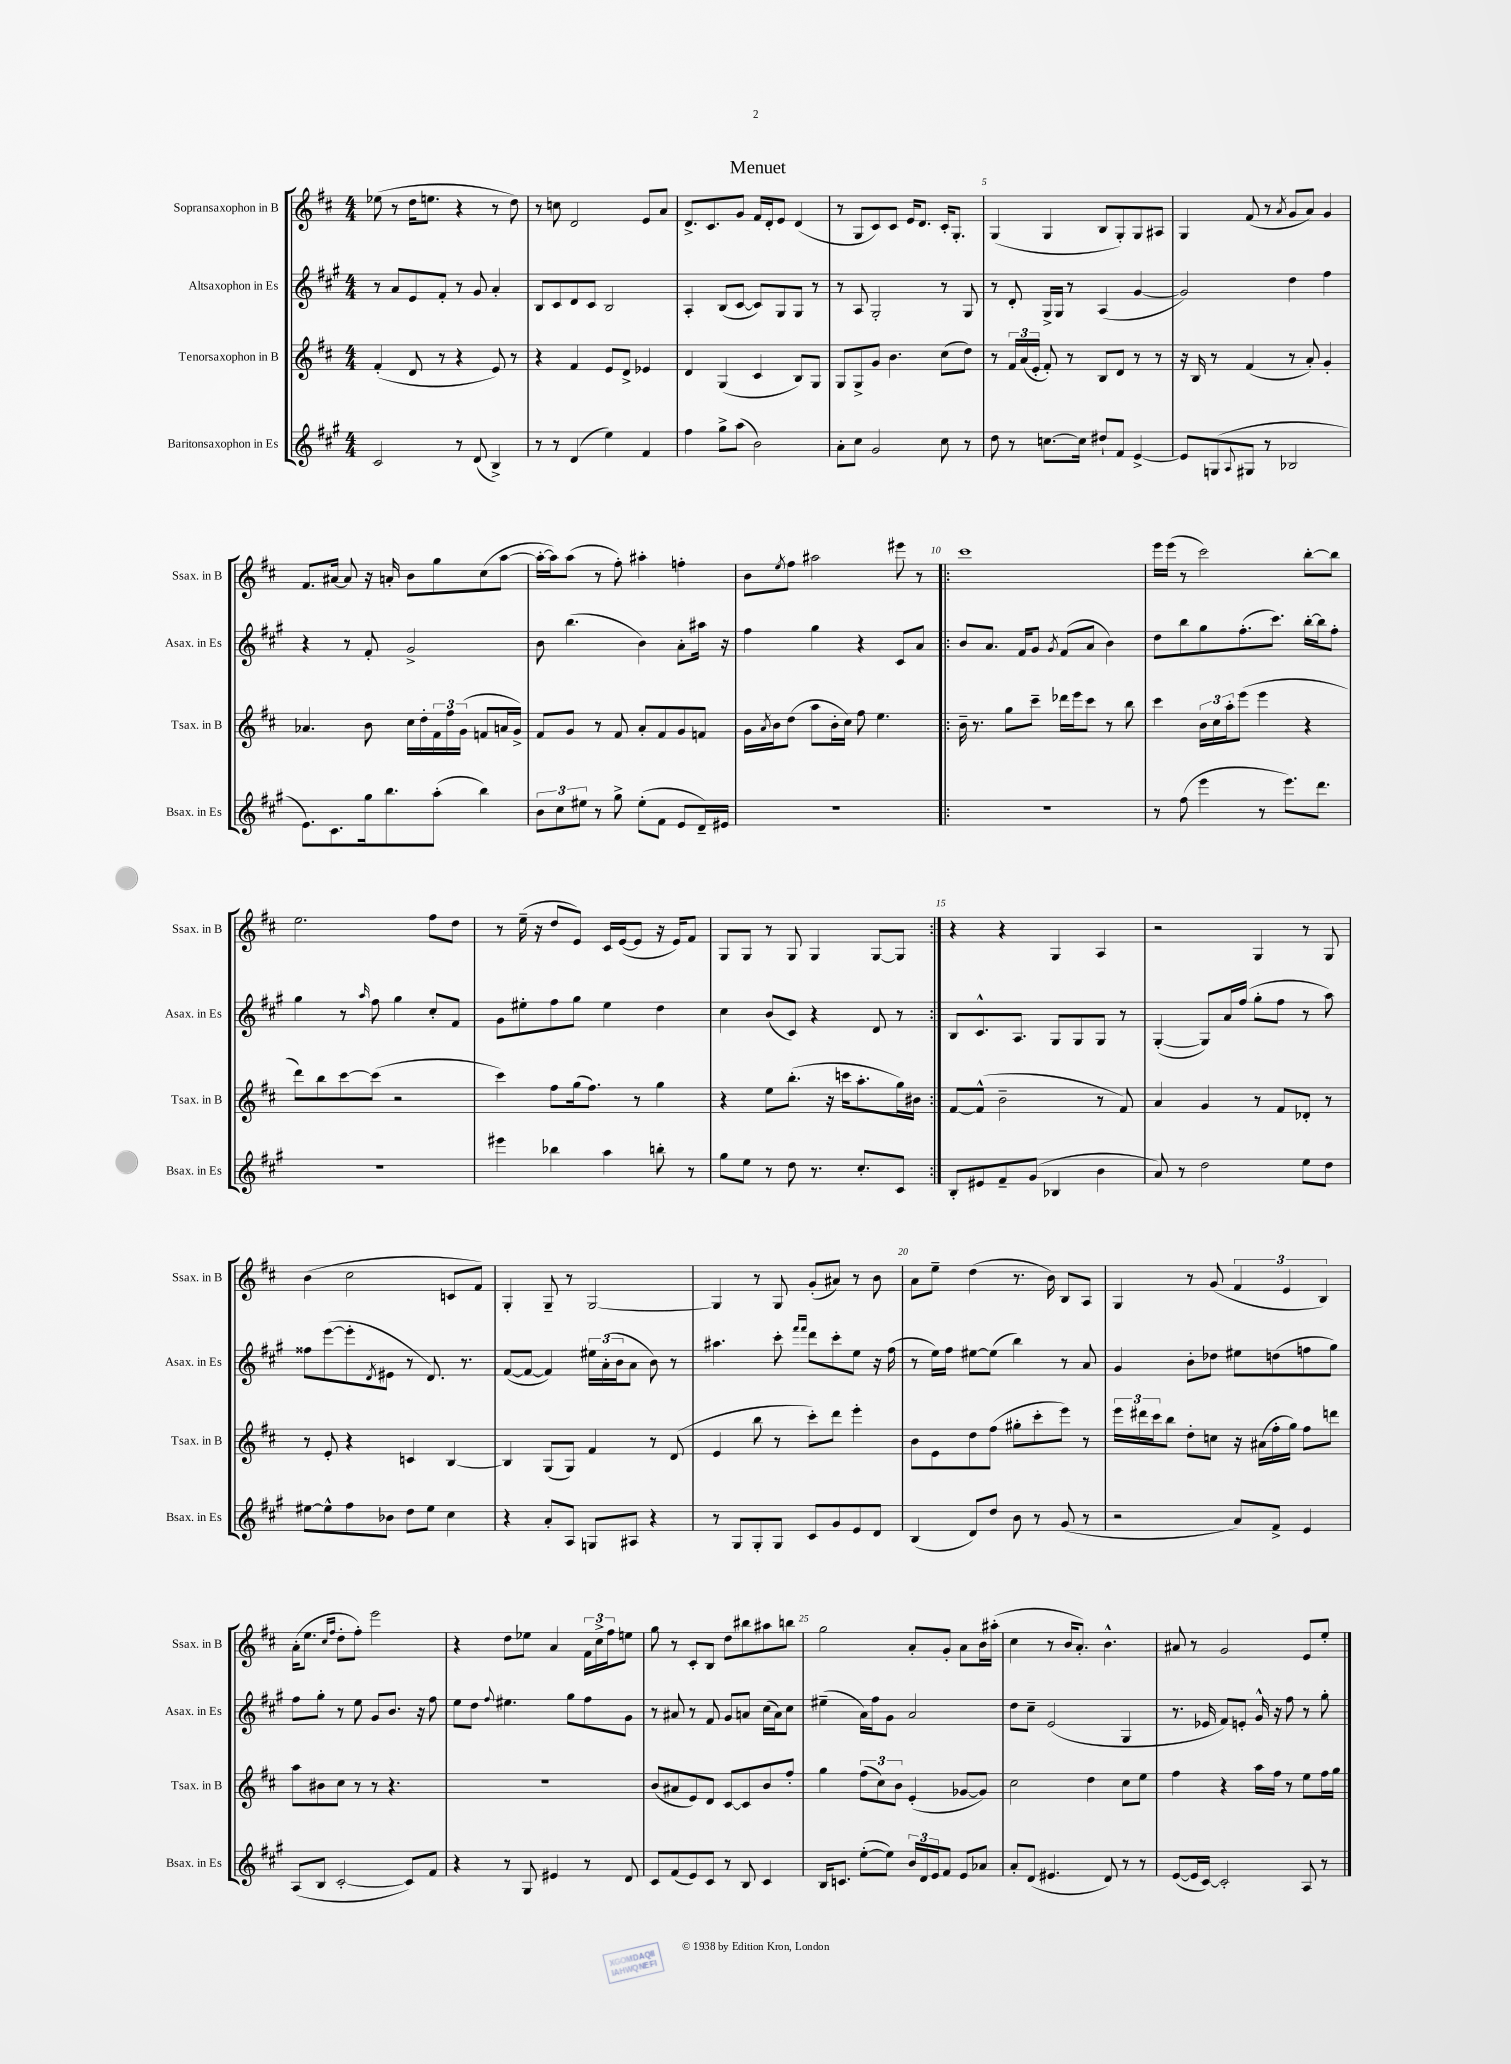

**kern	**kern	**kern	**kern
*staff4	*staff3	*staff2	*staff1
*clefG2	*clefG2	*clefG2	*clefG2
*k[f#c#g#]	*k[f#c#]	*k[f#c#g#]	*k[f#c#]
*M4/4	*M4/4	*M4/4	*M4/4
2c#/	(4f#'/	8r	(8ee-\
.	.	8a/L	8r
.	8d/	8e/	16dd\LK
.	.	.	8.ee\J
.	8r	8f#'/J	.
8r	4r	8r	4r
(8d/	.	8g#/	.
4B^/)	8e/)	4a'/	8r
.	8r	.	8dd\)
=	=	=	=
8r	4r	8B/L	8r
8r	.	8c#/	8cc\
(4d/	4f#/	8d/	2d/
.	.	8c#/J	.
4ee\)	8e/L	2B/	.
.	8d^/J	.	.
4f#/	4e-/	.	8e/L
.	.	.	8a/J
=	=	=	=
4ff#\	4d/	4A'/	8.d^/L
.	.	.	8.c#/
8gg#^\L	(4G/	(8B/L	.
(8aa\J	.	[8c#/J	8g/J
2b\)	4c#/	8c#/]L)	16f#/LL
.	.	.	16d'/J
.	.	8G#/	8e/J
.	8B/L)	8G#/J	(4d/
.	8G/J	8r	.
=	=	=	=
8a'\L	8G/L	8r	8r
8cc#\J	8G^/	8A/	8G/L
2g#/	8g/J	2G#'/	8c#/)
.	4.b\	.	8c#/J
.	.	.	16e/LK
.	.	.	8.d/J
8cc#\	(8cc#\L	8r	16c#'/LK
.	.	.	8.G'/J
8r	8dd\J)	8G#/	.
=	=	=	=
8dd\	8r	8r	(4G/
8r	24f#/LL	8d'/	.
.	(24a/	.	.
.	24e'/JJ	.	.
[8.cc\L	8f#'/)	16G#^/LL	4G/
.	.	16G#/JJ	.
.	8r	8r	.
16cc\]Jk	.	.	.
8dd#`/L	8B/L	(4A/	8B/L
8f#/J	8d/J	.	8G'/)
[4e^/	8r	[4g#/	8G/
.	8r	.	8A#/J
=	=	=	=
8e/]L	16r	2g#/])	4G/
.	16B/	.	.
(8G/	8r	.	.
8qqA/	.	.	.
8G#/J	(4f#/	.	(8f#/
8r	.	.	8r
.	.	.	8qa/
2B-/	8r	4dd\	8g/L
.	8a'/)	.	8a/J)
.	4g'/	4ff#\	4g/
=	=	=	=
8.e\L)	4.a-/	4r	8.f#/L
8.c#\	.	.	[16a#/Jk
.	.	8r	8a#/]
16gg#\k	8b\	8f#'/	16r
8.bb\	.	.	16a'/
.	16cc#\LL	2g#^/	8b\L
.	16dd'\	.	.
(8aa'\J	24f#\	.	8gg\
.	24ff#\	.	.
.	(24g\JJ	.	.
4bb\)	8f/L	.	(8cc#\
.	16a/L	.	[8aa\J
.	16g^/JJ)	.	.
=	=	=	=
12b\L	8f#/L	8b\	16aa'\_LL
.	.	.	16aa\]J)
12cc#\	.	.	.
.	8g/J	(4.bb\	(8aa\J
12ee#\J	.	.	.
8r	8r	.	8r
8gg#^\	8f#/	.	8ff#'\)
(8ee#'\L	8a'/L	4b\)	4aa#'\
8f#\J	8f#/	.	.
8e/L	8g/	8a'\L	4ff'\
16d~/L)	8f/J	16aa#\Jk	.
16e#/JJ	.	16r	.
=	=	=	=
1r	16g\LL	4ff#\	8b\L
.	8qa/	.	.
.	16b\J	.	.
.	.	.	8qee/
.	(8dd\J	.	8ff#\J
.	8aa\L	4gg#\	2aa#\
.	16b'\L	.	.
.	16cc#\JJ)	.	.
.	8ff#\	4r	.
.	4.ee\	.	.
.	.	8c#/L	8eee#\
.	.	8a/J	8r
=!|:	=!|:	=!|:	=!|:
1r	16b~\	8b/L	1ccc#
.	8.r	.	.
.	.	8.a/J	.
.	8gg\L	.	.
.	.	16f#/LK	.
.	8ccc#~\J	8g#/J	.
.	.	8qg#/	.
.	16ddd-\LL	(8f#/L	.
.	16eee\J	.	.
.	8ccc#\J	8a/J	.
.	8r	4b\)	.
.	8bb\	.	.
=	=	=	=
8r	4ccc#\	8dd\L	16eee\LL
.	.	.	(16eee\JJ
(8ff#\	.	8bb\	8r
4eee\	24b\LL	8gg#\	2ccc#\)
.	24cc#\	.	.
.	24aa'\J	.	.
.	(8eee\J	(8.ff#'\	.
8r	4eee\	.	.
.	.	8.ccc#\J)	.
8.eee\L)	.	.	.
.	4r	[16bb'\LL	[8bb'\L
8.ddd\J	.	16bb\]J	.
.	.	8ff#'\J	8bb\]J
=	=	=	=
1r	8ddd\L)	4gg#\	2.ee\
.	8bb\	.	.
.	[8ccc#\	8r	.
.	.	16qqaa/	.
.	(8ccc#\]J	8ff#\	.
.	2r	4gg#\	.
.	.	8cc#'/L	8ff#\L
.	.	8f#/J	8dd\J
=	=	=	=
4eee#\	4ccc#\)	8g#\L	8r
.	.	8ee#'\	(16ee~\
.	.	.	16r
4bb-\	8ff#\L	8ff#\	8dd/L
.	(16gg\k	8gg#\J	8e/J)
.	8.ff#\J)	.	.
4aa\	.	4ee#\	16c#/LL
.	.	.	([16e/J
.	8r	.	8e/]J
8bb'\	4gg\	4dd\	16r
.	.	.	16e/LK)
8r	.	.	8f#/J
=	=	=	=
8gg#\L	4r	4cc#\	8G/L
8ee\J	.	.	8G/J
8r	8ee\L	(8b/L	8r
8dd\	(8.bb'\J	8c#/J)	8G/
8.r	.	4r	4G/
.	16r	.	.
.	16ccc\LK	.	.
8.cc#'/L	8.aa'\	.	.
.	.	8d/	[8G/L
8c#/J	16gg\L)	8r	8G/]J
.	16b#\JJ	.	.
=:|!	=:|!	=:|!	=:|!
8B'/L	[8f#/L	8B/L	4r
8e#/	(8f#^^/]J	8.c#^^/	.
8f#~/	2b~\	.	4r
.	.	8.A/J	.
(8g#/J	.	.	.
4B-/	.	8G#/L	4G/
.	.	8G#/	.
4b\	8r	8G#/J	4A/
.	8f#/)	8r	.
=	=	=	=
8a/)	4a/	([4G#'/	2r
8r	.	.	.
2dd\	4g/	8G#/]L)	.
.	.	16a/L	.
.	.	(16ff#/JJ	.
.	8r	8gg#'\L	4G/
.	8f#/L	8ff#\J	.
8ee\L	8d-'/J	8r	8r
8dd\J	8r	8aa\)	8G/
=	=	=	=
[8ee#\L	8r	8ff##\L	(4b\
8ee#^^\]	8e'/	([8eee\	.
8ff#\	4r	8eee'\]	2cc#\
.	.	8qd/	.
8b-\J	.	8e#\J	.
8dd\L	4c/	8r	.
8ee#\J	.	8.d/)	.
4cc#\	[4B/	.	8c/L
.	.	8.r	.
.	.	.	8f#/J)
=	=	=	=
4r	4B/]	([8f#/L	4G'/
.	.	8f#/_J	.
8a'/L	(8G/L	4f#/])	8G~/
8A/J	8G/J)	.	8r
8G/L	4f#/	24ee#\LL	[2G/
.	.	(24a'\	.
.	.	24b\J	.
8A#/J	.	8a\J	.
4r	8r	8b\)	.
.	(8d/	8r	.
=	=	=	=
8r	4e/	4.aa#\	4G/]
8G#/L	.	.	.
8G#'/	8bb\	.	8r
8G#/J	8r	8ccc#'\	8G/
.	.	16qqfff#/LL	.
.	.	16qqfff#/JJ	.
8c#/L	8ccc#'\L)	8ddd\L	(8g'/L
8g#/	8ddd\J	8ccc#'\	8a#/J)
8e/	4eee'\	8ee\J	8r
8d/J	.	16r	8b\
.	.	(16ff#\	.
=	=	=	=
(4B/	8b\L	8r	8a\L
.	8e\	16ee\LL)	8ee~\J
.	.	16ff#\JJ	.
8d/L)	8dd\	[8ee#\L	(4dd\
8dd/J	(8ff#\J	(8ee#\]J	.
8b\	8gg#'\L	4bb\)	8.r
8r	8ccc#'\	.	.
.	.	.	16b\)
(8g#/	8eee\J)	8r	8B/L
8r	8r	8a/	8A/J
=	=	=	=
2r	24eee\LL	4g#/	4G/
.	24ddd#\	.	.
.	24ccc#\J	.	.
.	8bb\J	.	.
.	8dd'\L	8b'\L	8r
.	8cc\J	8dd-\J	(8g/
8a/L)	16r	8ee#\L	6f#/
.	(16a#\LL	.	.
8f#^/J	16ff#'\	(8dd\	.
.	.	.	6e/
.	16gg\JJ)	.	.
4e/	8ff#\L	8ff\	.
.	.	.	6B/)
.	8ddd\J	8gg#\J)	.
=	=	=	=
(8A/L	8aa\L	8ff#\L	(16a'\LK
.	.	.	8.ee\J
8B/J	8b#\	8gg#'\J	.
.	.	.	16qqcc#/LL
.	.	.	16qqff#/JJ
[2c#'/	8cc#\J	8r	8dd'\L
.	8r	8ee\	8ff#'\J)
.	8r	8g#/L	2eee\
.	4.r	8.b/J	.
8c#/]L)	.	.	.
.	.	16r	.
8f#/J	.	8ff#\	.
=	=	=	=
4r	1r	8ee\L	4r
.	.	8dd\J	.
.	.	8qqff#/	.
8r	.	4.ee#\	8dd\L
8G#/	.	.	8ee-\J
4e#/	.	.	4a/
.	.	8gg#\L	.
8r	.	8ff#\	24f#\LL
.	.	.	24cc#^\
.	.	.	24ff#\J
8d/	.	8g#\J	8ee\J
=	=	=	=
8c#/L	(8b/L	8r	8gg\
(8f#/	8a#/	8a#/	8r
8e/)	8e/)	8r	8c#'/L
8c#/J	8d/J	8f#/	8B/J
8r	[8c#/L	8g#/L	8dd\L
8B/	8c#/]	8a/J	8bb#\
4c#/	8b/	(16cc#\LL	8aa#\
.	.	16a\J)	.
.	8ff#'/J	8cc#\J	8bb\J
=	=	=	=
16B/LK	4gg\	(4ee#~\	2gg\
8.c/J	.	.	.
([8ee'\L	(12ff#\L	16a\LL)	.
.	.	16ff#\J	.
.	12cc#\)	.	.
8ee\]J)	.	8g#\J	.
.	12b\J	.	.
24b/LL	(4e'/	2a/	8a'/L
24d/	.	.	.
24e/J	.	.	.
8f#/J	.	.	8g'/J
8e/L	[8g-/L	.	8a\L
8a-/J	8g-/]J)	.	16b\L
.	.	.	(16aa#'\JJ
=	=	=	=
8a'/L	2cc#\	8dd\L	4cc#\
(8d/J	.	8cc#~\J	.
4.e#/	.	(2e/	8r
.	.	.	16b/LK
.	.	.	8.a'/J)
.	4dd\	.	.
8d/)	.	.	4.b^^\
8r	8cc#\L	4G#/	.
8r	8ee\J	.	.
=	=	=	=
([8e/L	4ff#\	8.r	8a#/
16e/]L	.	.	8r
[16c#/JJ)	.	16e-/	.
2c#'/]	4r	8f#/L)	2g/
.	.	8e'/J	.
.	16aa\LL	16g#^^/	.
.	16ff#\JJ	16r	.
.	8r	8ff#\	.
8A/	8ee\L	8r	8e/L
8r	16ff#\L	8gg#'\	8ee'/J
.	16gg\JJ	.	.
==	==	==	==
*-	*-	*-	*-
